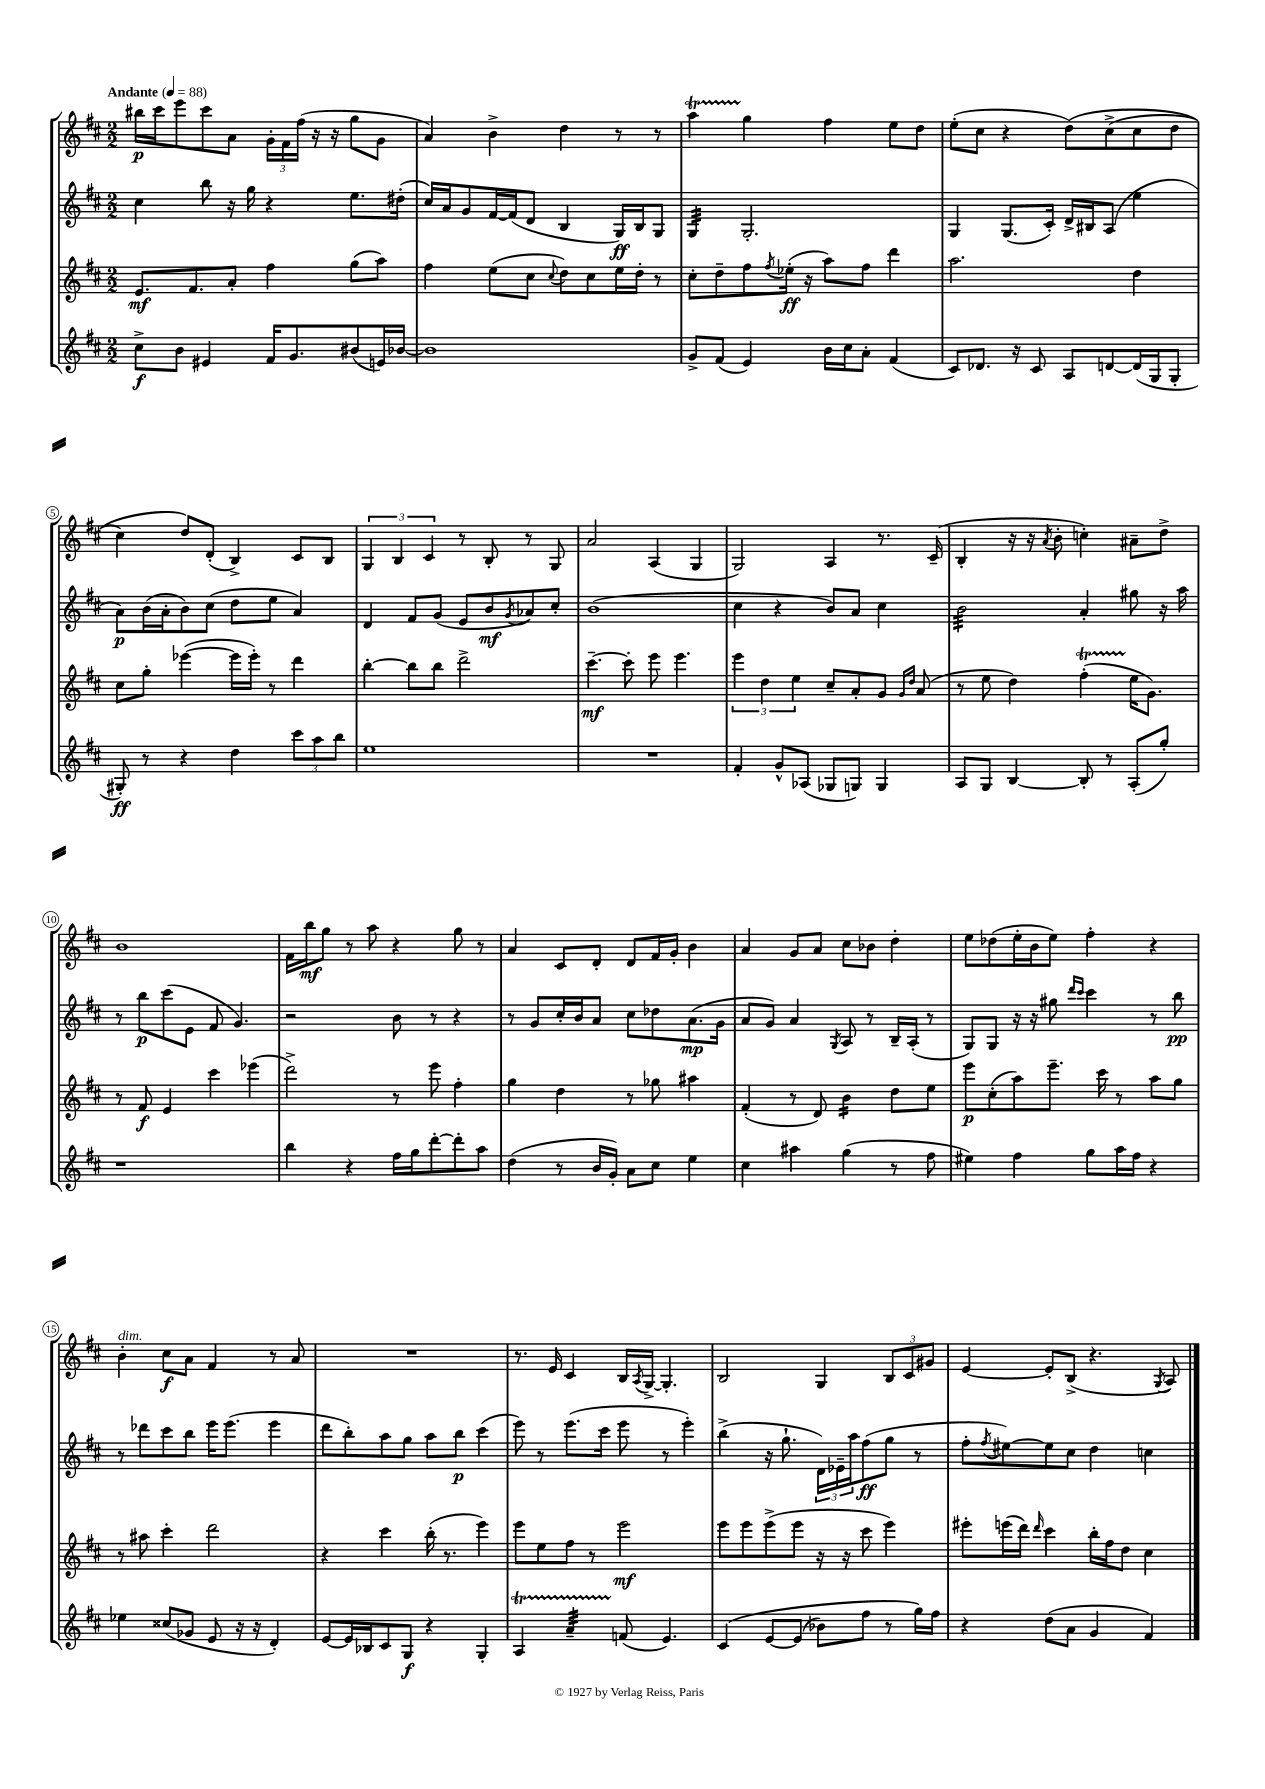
<<
\new StaffGroup <<
\new Staff = "s0" {
    \clef treble \key d \major \numericTimeSignature \time 2/2 \tempo "Andante" 4 = 88
    bis''16\p cis'''16 e'''8 cis'''8 a'8 \tuplet 3/2 { g'16-. fis'16 fis''16( } r16 r16 g''8 g'8 |
    a'4) b'4-> d''4 r8 r8 |
    a''4\startTrillSpan g''4\stopTrillSpan fis''4 e''8 d''8 |
    e''8-.( cis''8 r4 d''8)\( cis''8->( cis''8 d''8 |
    cis''4) d''8\) d'8-.( b4->) cis'8 b8 |
    \tuplet 3/2 { g4 b4 cis'4 } r8 b8-. r8 g8 |
    a'2 a4( g4 |
    g2) a4 r8. cis'16--( |
    b4-. r16 r16 \acciaccatura { a'8 } b'8-. c''4-.) ais'8-- d''8-> |
    b'1 |
    fis'16 b''16\mf g''8 r8 a''8 r4 g''8 r8 |
    a'4 cis'8 d'8-. d'8 fis'16 g'16-. b'4 |
    a'4 g'8 a'8 cis''8 bes'8 d''4-. |
    e''8 des''8( e''16-. b'16 e''8) fis''4-. r4 |
    b'4-.^\markup { \italic "dim." } cis''8\f a'8 fis'4 r8 a'8 |
    R1 |
    r8. e'16 cis'4 b16 \acciaccatura { a8 } g16~-> g4.-. |
    b2 g4 \tuplet 3/2 { b8 cis'8 gis'8 } |
    e'4~ e'8-. b8->( r4. \acciaccatura { g8 } a8) \bar "|." |
}
\new Staff = "s1" {
    \clef treble \key d \major \numericTimeSignature \time 2/2
    cis''4 b''8 r16 g''16 r4 e''8. dis''16-.( |
    cis''16) a'16 g'8 fis'16~ fis'16( d'8 b4 g16\ff) b16 g8 |
    g4:32 g2.-. |
    g4 g8.( cis'16-.) d'16-> bis16 a8( e''4 |
    a'8\p) b'16( a'16-. b'8) cis''8( d''8 e''8 a'4) |
    d'4 fis'8 g'8( e'8 b'8\mf \acciaccatura { g'8 } aes'8) cis''8-. |
    b'1( |
    cis''4 r4 b'8) a'8 cis''4 |
    b'2:32 a'4-. gis''8 r16 a''16 |
    r8 b''8\p cis'''8( e'8 fis'8 g'4.) |
    r2 b'8 r8 r4 |
    r8 g'8 cis''16-. b'16 a'8 cis''8 des''8 a'8.\mp( g'16 |
    a'8 g'8) a'4 \acciaccatura { g8 } a8 r8 b16-- a16-.( r8 |
    g8) g8 r16 r16 gis''8 \grace { d'''16 cis'''16 } cis'''4 r8 b''8\pp |
    r8 des'''8 cis'''8 b''8 e'''16 e'''8.( e'''4 |
    d'''8 b''8-.) a''8 g''8 a''8 b''8\p cis'''4( |
    e'''8) r8 e'''8.( cis'''16 e'''8 r8 e'''4-.) |
    b''4->( r16 g''8.-! \tuplet 3/2 { d'16) ees'16-- a''16 } fis''8\ff( g''8 r8 |
    fis''8-. \acciaccatura { fis''8 } eis''8~) eis''8 cis''8 d''4 c''4 \bar "|." |
}
\new Staff = "s2" {
    \clef treble \key d \major \numericTimeSignature \time 2/2
    e'8.\mf fis'8. a'8-. fis''4 g''8( a''8) |
    fis''4 e''8( cis''8 \appoggiatura { cis''8 } d''8) cis''8 e''16 d''16-. r8 |
    cis''8-. d''8-- fis''8 \acciaccatura { fis''8 } ees''16-.\ff( r16 a''8) fis''8 d'''4 |
    a''2. d''4 |
    cis''8 g''8-. ees'''4~( ees'''16 ees'''16-.) r8 d'''4 |
    b''4~-. b''8 b''8 d'''2-> |
    cis'''4.~--\mf cis'''8-. e'''8 e'''4. |
    \tuplet 3/2 { e'''4 d''4 e''4 } cis''8-- a'8-. g'8 \grace { g'16 d''16 } a'8( |
    r8 e''8 d''4) fis''4-.\startTrillSpan( e''16\stopTrillSpan g'8.) |
    r8 fis'8\f e'4 cis'''4 ees'''4( |
    d'''2->) r8 e'''8 fis''4-. |
    g''4 d''4 r8 ges''8 ais''4 |
    fis'4-.( r8 d'8) b'4:16 d''8 e''8 |
    e'''8\p cis''8-.( a''8) e'''8.-- cis'''16 r8 a''8 g''8 |
    r8 ais''8 cis'''4-. d'''2 |
    r4 cis'''4 b''16-.( r8. e'''4) |
    e'''8 e''8 fis''8 r8 e'''2\mf |
    e'''8 e'''8 e'''8->( e'''8 r16 r16 cis'''8 e'''4) |
    eis'''8-. e'''16( d'''16) \grace { d'''16 } cis'''4 b''16-. fis''16 d''8 cis''4 \bar "|." |
}
\new Staff = "s3" {
    \clef treble \key d \major \numericTimeSignature \time 2/2
    cis''8->\f b'8 eis'4 fis'16 g'8. bis'8( e'16) bes'16~ |
    bes'1 |
    g'8-> fis'8( e'4) b'16 cis''16 a'8-. fis'4( |
    cis'8) des'8. r16 cis'8 a8 d'8~ d'16( g16 g8-. |
    gis8-.\ff) r8 r4 d''4 \tuplet 3/2 { cis'''8 a''8 b''8 } |
    e''1 |
    R1 |
    fis'4-. g'8-^ aes8( ges8 g8) g4 |
    a8 g8 b4~ b8-. r8 a8-.( g''8-.) |
    r1 |
    b''4 r4 fis''16 g''16 d'''8~-. d'''8-. a''8 |
    d''4( r8 b'16 g'16-.) a'8 cis''8 e''4 |
    cis''4 ais''4 g''4( r8 fis''8 |
    eis''4) fis''4 g''8 a''16 fis''16 r4 |
    ees''4 cisis''8( ges'8 e'8 r16 r16 d'4-.) |
    e'8~ e'16 bes16 cis'8 g8\f r4 g4-. |
    a4\startTrillSpan a'4:32-- f'8\stopTrillSpan( e'4.) |
    cis'4\( e'8~ e'8( bes'8) fis''8 r8 g''16\) fis''16 |
    r4 d''8( a'8 g'4 fis'4) \bar "|." |
}
>>
>>
\layout { \context { \Score \override BarNumber.stencil = #(make-stencil-circler 0.1 0.3 ly:text-interface::print) } }
